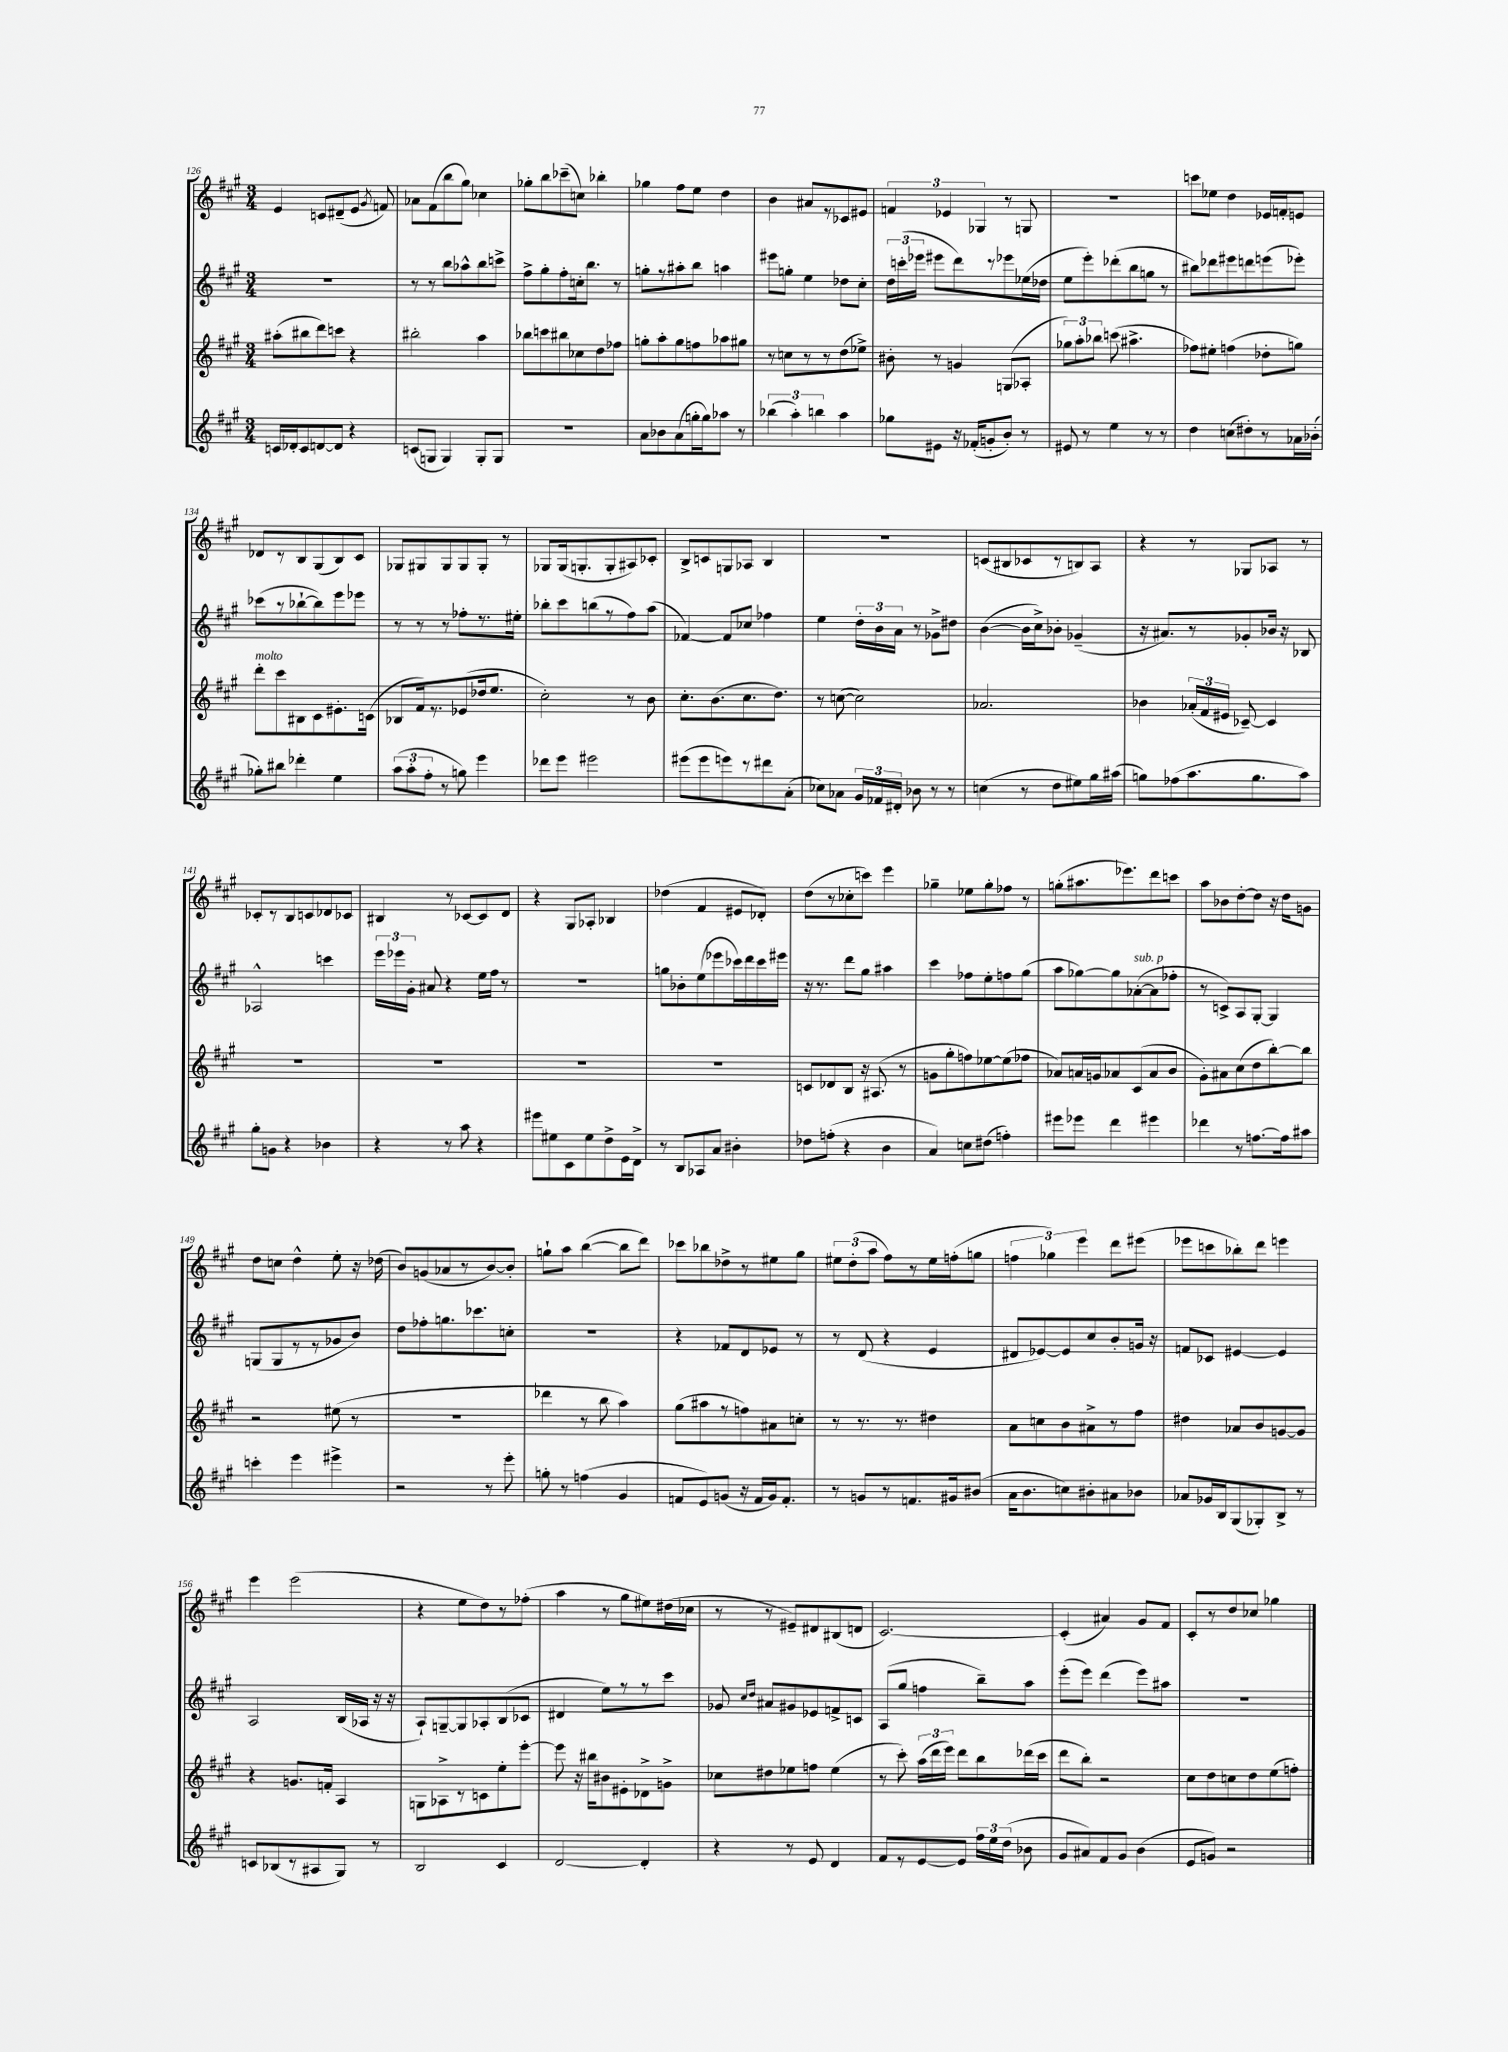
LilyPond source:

<<
\new StaffGroup <<
\new Staff = "s0" {
    \clef treble \key a \major \numericTimeSignature \time 3/4
    \autoBeamOff e'4 c'8[ dis'8--( e'8] \acciaccatura { gis'8 } f'8) |
    aes'8[ fis'8( b''8 gis''8]) ces''4 |
    ges''8[-. b''8 ces'''8--( c''8]) bes''4-. |
    ges''4 fis''8[ e''8] d''4 |
    b'4 ais'8[ r8 ces'8 eis'8] |
    \tuplet 3/2 { f'4 ees'4 ges4 } r8 g8 |
    R2. |
    c'''8[ ees''8] d''4 ees'16[ f'16-. e'8] |
    des'8[ r8 b8 gis8( b8) cis'8] |
    ges8[ gis8 gis8 gis8 gis8]-. r8 |
    ges8[ ges16( g8.-. g8-. ais8) ces'8]-. |
    b8[-> c'8 g8 aes8] b4 |
    R2. |
    c'8[( bis8 ces'8 r8 b8) a8] |
    r4 r8 ges8[ aes8] r8 |
    ces'8[-. r8 b8 c'8 des'8 ces'8] |
    bis4 r8 ces'8[~ ces'8 d'8] |
    r4 gis8[ aes8]-. bes4 |
    des''4( fis'4 eis'8[ des'8]-.) |
    d''8[( r8 ces''8-. c'''8]) e'''4 |
    ges''4-- ees''8[ ges''8-. fes''8] r8 |
    g''8[-.( ais''8. ees'''8.) d'''8 c'''8] |
    a''8[ bes'8 d''8~-. d''8] r16 d''16[ g'8] |
    d''8[ c''8] d''4-^ e''8-. r16 des''16( |
    b'8[) g'8( aes'8 r8 b'8~) b'8]-. |
    g''8[-! a''8] b''4~( b''8[ d'''8]) |
    ces'''8[ bes''8 des''8-> r8 eis''8 gis''8] |
    \tuplet 3/2 { eis''8[ d''8-.( a''8] } fis''8[) r8 eis''16 f''16-.( g''8] |
    \tuplet 3/2 { f''4 ges''4) e'''4 } d'''8[ eis'''8]( |
    ees'''8[ c'''8 bes''8-.) d'''8] e'''4 |
    e'''4 e'''2( |
    r4 e''8[ d''8) r8 fes''8]-.( |
    a''4 r8 gis''8[ eis''8) dis''16( ces''16] |
    r8 r8 eis'8[--) dis'8 bis8( d'8] |
    cis'2.~) |
    cis'4-.( ais'4) gis'8[ fis'8] |
    cis'8[-. r8 d''8 ces''8] ges''4 \bar "|." |
}
\new Staff = "s1" {
    \clef treble \key a \major \numericTimeSignature \time 3/4
    \autoBeamOff R2. |
    r8 r8 b''8[ aes''8-^ b''8 c'''8]-> |
    fis''8[-> gis''8-. fis''8-. c''16-. b''8.] r8 |
    g''8[-. r8 ais''8-. b''8] a''4 |
    eis'''8[ g''8]-. e''4 des''8[ cis''8]-. |
    \tuplet 3/2 { d''16[ c'''16-.( ees'''16] } eis'''8[ d'''8) r8 ees'''8 ees''16( des''16] |
    e''8[ e'''8-.) des'''8-.( b''8 g''8] r8 |
    bis''8[) des'''8 eis'''8 d'''8 e'''8( ees'''8]-.) |
    ces'''8[( r8 bes''8~-! bes''8) e'''8 ees'''8] |
    r8 r8 r8 fes''8[-. r8. eis''16]-. |
    bes''8[-. cis'''8 b''8( r8 fis''8) a''8]( |
    fes'4~) fes'8[ ces''8] fes''4 |
    e''4 \tuplet 3/2 { d''16[-. b'16 a'16] } r8 ges'8[-> dis''8] |
    b'4~( b'16[ cis''16->) bes'8]-. ges'4--( |
    r16 ais'8.[) r8 ges'8-. bes'16] r16 bes8 |
    aes2-^ c'''4 |
    \tuplet 3/2 { e'''16[ ees'''16 gis'16]-. } ais'8 r4 e''16[ fis''16] r8 |
    R2. |
    g''8[ bes'8-. e''8( ees'''8 ces'''16) d'''16 ces'''16 eis'''16] |
    r16 r8. d'''8[ gis''8] ais''4 |
    cis'''4 fes''8[ e''8-. f''8 gis''8]( |
    a''8[ ges''8~) ges''8 aes'8~-.^\markup { \italic "sub. p" }( aes'8 fes''8]-. |
    r8 c'8[->) a8 gis8]~-. gis4 |
    g8[( g8 r8 r8 ges'8 b'8]) |
    d''8[ fes''8-. g''8. ces'''8. c''8]-. |
    R2. |
    r4 fes'8[ d'8 ees'8] r8 |
    r8 d'8( r4 e'4 |
    dis'8[ ees'8~) ees'8 cis''8 b'8-. g'16] r16 |
    f'8[ ces'8] eis'4~ eis'4 |
    a2 b16[( aes16] r16 r16 |
    a8[-!) g8~-- g8 aes8-. b8( ces'8] |
    dis'4 e''8[) r8 r8 cis'''8] |
    ges'8 \grace { cis''16[ d''16] } ais'8[ gis'8 ees'8 f'8-> c'8] |
    a8[( gis''8] f''4 b''8[--) a''8] |
    e'''8[-.( e'''8]) d'''4( e'''8[) ais''8] |
    r2. \bar "|." |
}
\new Staff = "s2" {
    \clef treble \key a \major \numericTimeSignature \time 3/4
    \autoBeamOff ais''8[-.( bis''8 d'''8) c'''8] r4 |
    bis''2-. a''4 |
    bes''8[ c'''8 bis''8 ces''8 d''8 fes''8] |
    g''8[-. a''8-. g''8 f''8 aes''8 gis''8] |
    r8 c''8[ r8 r8 d''8( ees''8]->) |
    bis'8-. r8 g'4 g8[( aes8]-. |
    \tuplet 3/2 { ges''8[) a''8-. bes''8] } c'''8( ais''4.-> |
    fes''8[) eis''8]-. f''4( des''8[-. g''8]) |
    d'''8[-.^\markup { \italic "molto" } cis'''8 bis8 cis'8 eis'8.-. c'16]( |
    bes8[ fis'16) r8. ees'8( des''16 e''8.] |
    cis''2-.) r8 b'8 |
    cis''8.[-. b'8.( cis''8. d''8.]) |
    r8 c''8~( c''2) |
    aes'2. |
    bes'4 \tuplet 3/2 { aes'16[-.( fis'16 eis'16] } ces'8~--) ces'4 |
    R2. |
    R2. |
    R2. |
    R2. |
    c'8[ des'8 b8] r16 ais8.( r8 |
    g'8[ gis''8-. f''8) ees''8~ ees''8( fes''8] |
    aes'8[) a'16 g'16 aes'8 cis'8( aes'8 b'8] |
    gis'8[-.) ais'8 cis''8( d''8 b''8~-.) b''8] |
    r2 eis''8( r8 |
    R2. |
    des'''4 r8 b''8 a''4) |
    gis''8[( ais''8 r8 f''8) ais'8 c''8]-. |
    r8 r8. r8. dis''4 |
    a'8[ c''8 b'8 ais'8-> r8 fis''8] |
    dis''4 aes'8[ b'8 g'8~ g'8] |
    r4 g'8.[ f'16]-. a4 |
    g8[ aes8-> r8 c'8 e''8-. e'''8]~-. |
    e'''8 r16 bis''16[ bis'8 eis'8-. des'8-> g'8]-> |
    ces''8[ dis''8 ees''8 f''8] ees''4( |
    r8 cis'''8-.) \tuplet 3/2 { a''16[( d'''16 e'''16]) } d'''8[ b''8 des'''16( cis'''16] |
    d'''8[ b''8]-.) r2 |
    cis''8[ d''8 c''8 d''8 e''8( f''8]-.) \bar "|." |
}
\new Staff = "s3" {
    \clef treble \key a \major \numericTimeSignature \time 3/4
    \autoBeamOff c'16[ des'16-. c'8 d'8~ d'8] r4 |
    c'8[( g8] g4) g8[-. g8] |
    R2. |
    a'8[ bes'8 a'8( g''16-. g''16) aes''8] r8 |
    \tuplet 3/2 { bes''4( a''4-.) b''4 } a''4 |
    ges''8[ eis'8] r16 fes'16[-.( g'8-. b'8]-.) r8 |
    eis'8 r8 e''4 r8 r8 |
    d''4 c''8[( dis''8-.) r8 aes'16 bes'16]-.( |
    ges''8[-.) bis''8] des'''4-. e''4 |
    \tuplet 3/2 { a''8[( a''8-. fis''8]-. } r8 g''8) e'''4 |
    des'''8[ e'''8] eis'''2 |
    eis'''8[( eis'''8 e'''8) r8 dis'''8 a'8]-.( |
    ces''8[) aes'8] \tuplet 3/2 { gis'16[ fes'16 dis'16]-. } bes'8 r8 r8 |
    c''4( r8 d''8[ eis''8) gis''16 ais''16]( |
    g''8[) fes''8( a''8. g''8. a''8]) |
    gis''8[-. g'8] r4 bes'4 |
    r4 r8 a''8 r4 |
    eis'''8[ eis''8 cis'8 eis''8 d''8-> e'16 d'16]-> |
    r8 b8[ aes8 a'8] bis'4-. |
    des''8[ f''8]-.( r4 b'4 |
    a'4) c''8[ dis''8]( f''4-.) |
    eis'''8[ ees'''8] d'''4 eis'''4 |
    des'''4 r8 f''8.[~ f''16 ais''8] |
    c'''4-. e'''4 eis'''4-> |
    r2 r8 e'''8-. |
    g''8-. r8 f''4( gis'4 |
    f'8[ e'8) g'8]( r16 f'16[ g'16) f'8.]-. |
    r8 g'8[ r8 f'8. gis'16 bis'8]( |
    a'16[ b'8. c''8) bis'8-. ais'8 bes'8] |
    aes'8[ ges'16 b16 gis8( ges8-.) b8]-> r8 |
    c'8[ bes8( r8 ais8 gis8]) r8 |
    b2 cis'4 |
    d'2~ d'4-. |
    r4 r8 e'8 d'4 |
    fis'8[ r8 e'8~ e'8] \tuplet 3/2 { fis''16[ e''16 d''16]( } bes'8 |
    gis'8[ ais'8) fis'8 gis'8] b'4( |
    e'8[ g'8]) r2 \bar "|." |
}
>>
>>
\layout { \context { \Score currentBarNumber = #126 } }
